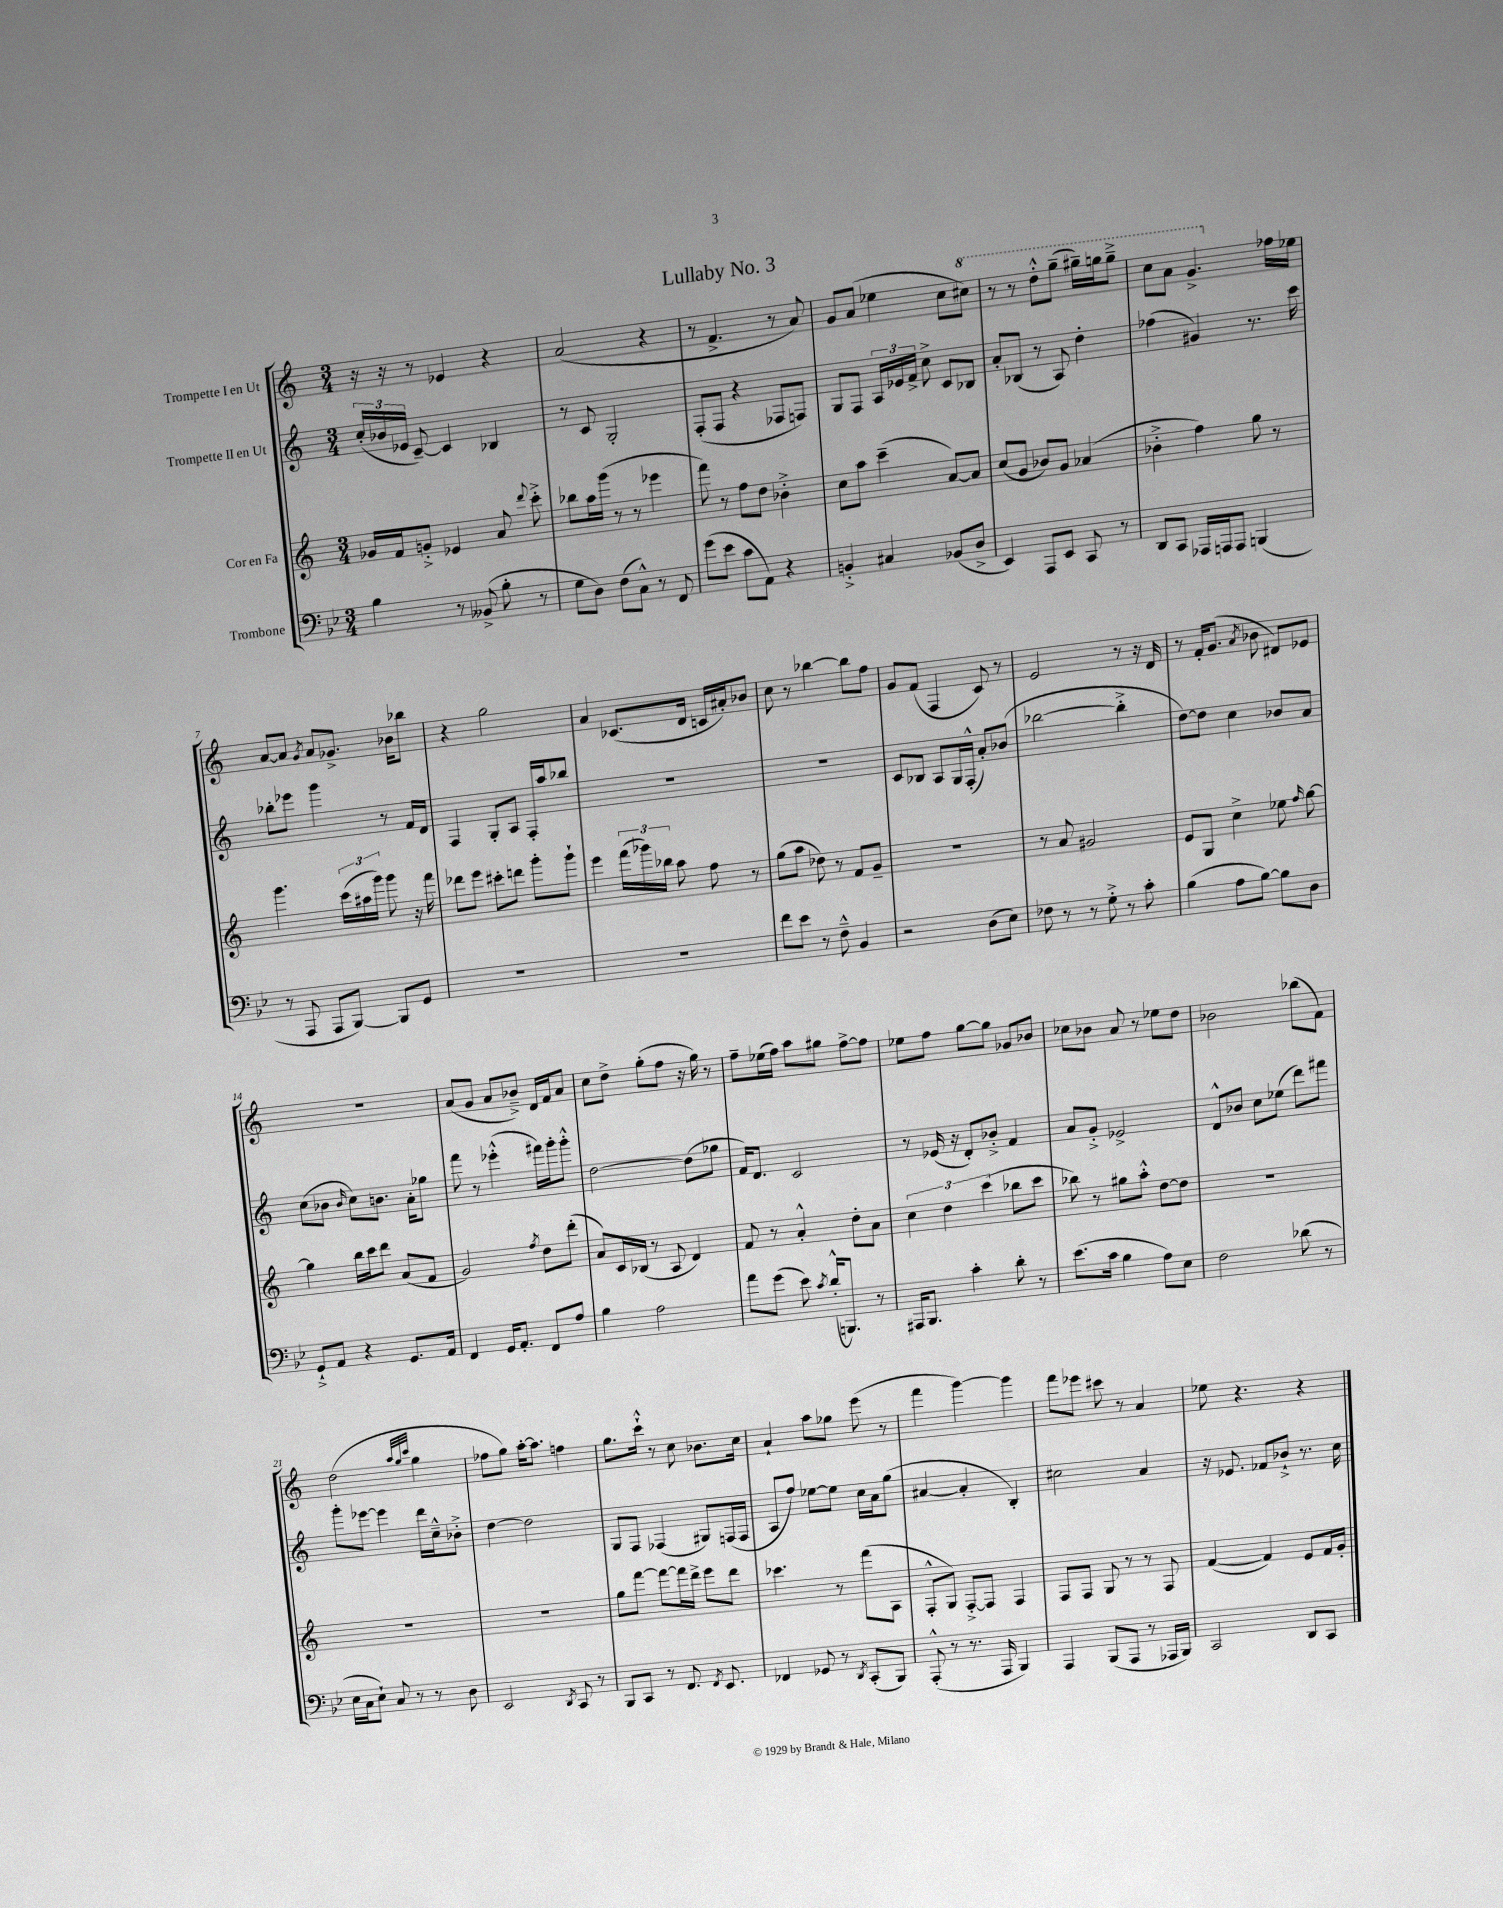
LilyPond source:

\header { title = "Lullaby No. 3" }
<<
\new StaffGroup <<
\new Staff = "s0" \with { instrumentName = "Trompette I en Ut" } {
    \clef treble \key c \major \numericTimeSignature \time 3/4
    \autoBeamOff r16 r16 r8 ees'4 r4 |
    a'2( r4 |
    r8 f'4.-> r8 a'8) |
    g'8[ a'8]( ees''4 c''8[ \ottava #1 cis'''8]) |
    r8 r8 d'''8[-.-^ g'''8]--( gis'''16[--) g'''16 g'''8]---> |
    c'''8[ a''8] g''4.-> \ottava #0 fes''16[ ees''16] |
    a'8[~ a'8] \acciaccatura { g'8 } a'8[ ges'8.]-> bes'16[ bes''8] |
    r4 g''2 |
    a'4 ces'8.[( d'16] c'16[ ais'16-.) bes'8] |
    c''8 r8 bes''4~ bes''8[ f''8] |
    g'8[ f'8]( f4 c'8) r8 |
    e'2 r8 r16 d'16 |
    r8 f'16[-. g'8.]( \acciaccatura { a'8 } bes'8 dis'8[) ees'8] |
    R2. |
    a'8[( g'8] a'8[ bes'8]--->) d'16[ f'16 a'8] |
    c''8[ d''8]-> g''8[-.( f''8] r16 g''16) r8 |
    f''8[-- ees''16( f''16]) a''8[ gis''8] f''8[~-> f''8] |
    ees''8[ f''8] g''8[~ g''8] ges'8[ bes'8] |
    ces''8[ bes'8] a'8 r8 ees''8[ d''8] |
    bes'2 bes''8[( f'8]) |
    d''2( \grace { a''32[ g''32 c'''32] } g''4 |
    fes''8[ g''8]) a''16[~-. a''8.] f''4 |
    g''8.[ c'''16]-!-^ r8 c''8 bes'8.[ c''16] |
    a'4-! a''8[ ges''8] e'''8( r8 |
    f'''4 g'''4~) g'''4 |
    f'''8[ ees'''8] cis'''8 r8 a'4 |
    ees''8 r4. r4 \bar "|." |
}
\new Staff = "s1" \with { instrumentName = "Trompette II en Ut" } {
    \clef treble \key c \major \numericTimeSignature \time 3/4
    \autoBeamOff \tuplet 3/2 { c''16[-.( bes'16 ees'16] } c'8~--) c'4 bes4 |
    r8 c'8 g2-. |
    f8[-.( f8] r4 fes8[ f8]) |
    g8[ f8] \tuplet 3/2 { a16[ ees'16 f'16]-> } c''8-> c'8[ bes8] |
    a'8[-. bes8]( r8 a8) d''4-. |
    fes''4( gis'4) r8. c'''16 |
    bes''8[-. ees'''8] g'''4 r8 f'16[ d'16] |
    f4 g8[-. a8] f16[-. a''16 bes''8] |
    R2. |
    R2. |
    c'8[ bes8] a8[ g16 f16]-.-^( a'8[-.) bes'8]( |
    bes''2~ bes''4-.-> |
    d''8[~) d''8] c''4 bes'8[ a'8] |
    c''8[( bes'8] \grace { bes'16 } c''8[) b'8.] a'16[-. ges''8] |
    f'''8 r8 ees'''4-.-^( fis'''16[) g'''16-. g'''8]-.-^ |
    d''2~ d''8[( ges''8] |
    f'16[) d'8.] c'2 |
    r8 ees'16( r16 d'8[-.) bes'8]-.-> f'4 |
    a'8[ g'8]-.-> ees'2-> |
    d'8[-^ bes'8] c''8[ ees''8]( d'''8[) fis'''8] |
    g'''8[-. ees'''8]~ ees'''4 d'''16[ c''16---^ bes'8]-.-> |
    d''4~ d''2 |
    g8[ f8] fes4( gis8[) f16( f16] |
    a8[ f''8]) ees''8[~ ees''8] c''16[ a'16 g''8]( |
    ais'4~ ais'4-. b4-.) |
    cis''2 a'4 |
    r16 ees'8. fes'8[ bes'8]-!-> r8. c''16 \bar "|." |
}
\new Staff = "s2" \with { instrumentName = "Cor en Fa" } {
    \clef treble \key c \major \numericTimeSignature \time 3/4
    \autoBeamOff ges'16[ f'16 g'8]-.-> ees'4 a'8 \appoggiatura { d'''8 } c'''8-.-> |
    bes''8[ a''16 g'''16]( r8 r8 ees'''4 |
    f'''8) r8 f''8[ d''8] bes'4-.-> |
    c''8[ a''8] c'''4--( a'8[~) a'8] |
    c''8[( g'8] bes'8[) g'8] aes'4( |
    bes'4-.-> f''4) g''8 r8 |
    g'''4. \tuplet 3/2 { c'''16[( ais''16 g'''16]) } g'''8 r16 f'''16 |
    des'''8[ e'''8] cis'''8[-. d'''8] g'''8[-. g'''8]-! |
    e'''4 \tuplet 3/2 { f'''16[( ges'''16) bes''16] } a''8 f''8 r8 |
    g''8[( a''8] des''8) r8 f'8[ g'8]-- |
    R2. |
    r8 a'8 gis'2 |
    e'8[ g8] c''4-> ees''8 \grace { f''16 } g''8~ |
    g''4 b''16[ c'''16 d'''8] a'8[( f'8] |
    g'2) \acciaccatura { f''8 } d''8[ d'''8]-.( |
    a'8[) c'16 bes16]( r8 a8 d'4) |
    f'8 r8 a'4-.-^ d''8[-. a'8] |
    \tuplet 3/2 { c''4 d''4 c'''4( } bes''8[ c'''8] |
    bes''8) r8 gis''8[ a''8]-.-^ d''8[~ d''8] |
    R2. |
    R2. |
    R2. |
    g''8[ f'''8]~ f'''8[~ f'''16 d'''16]-> e'''8[ d'''8] |
    ces'''4. r8 f'''8[( a8] |
    f8[-.-^ g8]) f8[~-.-> f8] f4 |
    f8[ f8] g8 r8 r8 f8 |
    f'4~( f'4) e'8[ f'16 g'16]-. \bar "|." |
}
\new Staff = "s3" \with { instrumentName = "Trombone" } {
    \clef bass \key bes \major \numericTimeSignature \time 3/4
    \autoBeamOff bes4 r8 beses,8->( bes8-. r8 |
    g8[ d8]) f8[( c8]-^) r8 f,8 |
    g'8[( ees'8] c'8[ a,8]) r4 |
    b,4-.-> cis4 bes,8[( d8]-> |
    ees,4) a,,8[ ees,8] c,8 r8 |
    d,8[ c,8] aes,,16[ a,,16 a,,8] b,,4( |
    r8 a,,8 a,,8[ bes,,8]~) bes,,8[ g,8] |
    R2. |
    R2. |
    f'8[ ees'8] r8 f8---^ bes,4 |
    r2 d8[( ees8]) |
    fes8 r8 r8 g8-.-> r8 c'8-. |
    bes4( a8[ bes8]~) bes8[ d8] |
    g,8[-!-> a,8] r4 g,8.[ a,16] |
    f,4 g,16[ a,8.]-. f,8[ a8] |
    bes4 a2 |
    a'8[ g'8]( ees'8) \acciaccatura { c'8 } d'16[-.-^( b,,8.]) r8 |
    ais,,16[ bes,,8.] c'4-. d'8-. r8 |
    ees'8.[( c'16] bes4 a8[) ees8] |
    f2 des'8( r8 |
    ees16[ c16 ees8]-!) c8 r8 r8 d8 |
    ees,2 \acciaccatura { d,8 } c,8 r8 |
    bes,,8[ c,8] r8 f,8. \acciaccatura { f,8 } ees,8. |
    fes,4 ges,8 r8 \acciaccatura { d,8 } c,8[-.( bes,,8]) |
    a,,8-.-^( r8 r8. a,,16 bes,,4) |
    a,,4 bes,,8[( a,,8] r8 aes,,16[ bes,,16]) |
    c,2 d,8[ c,8] \bar "|." |
}
>>
>>
